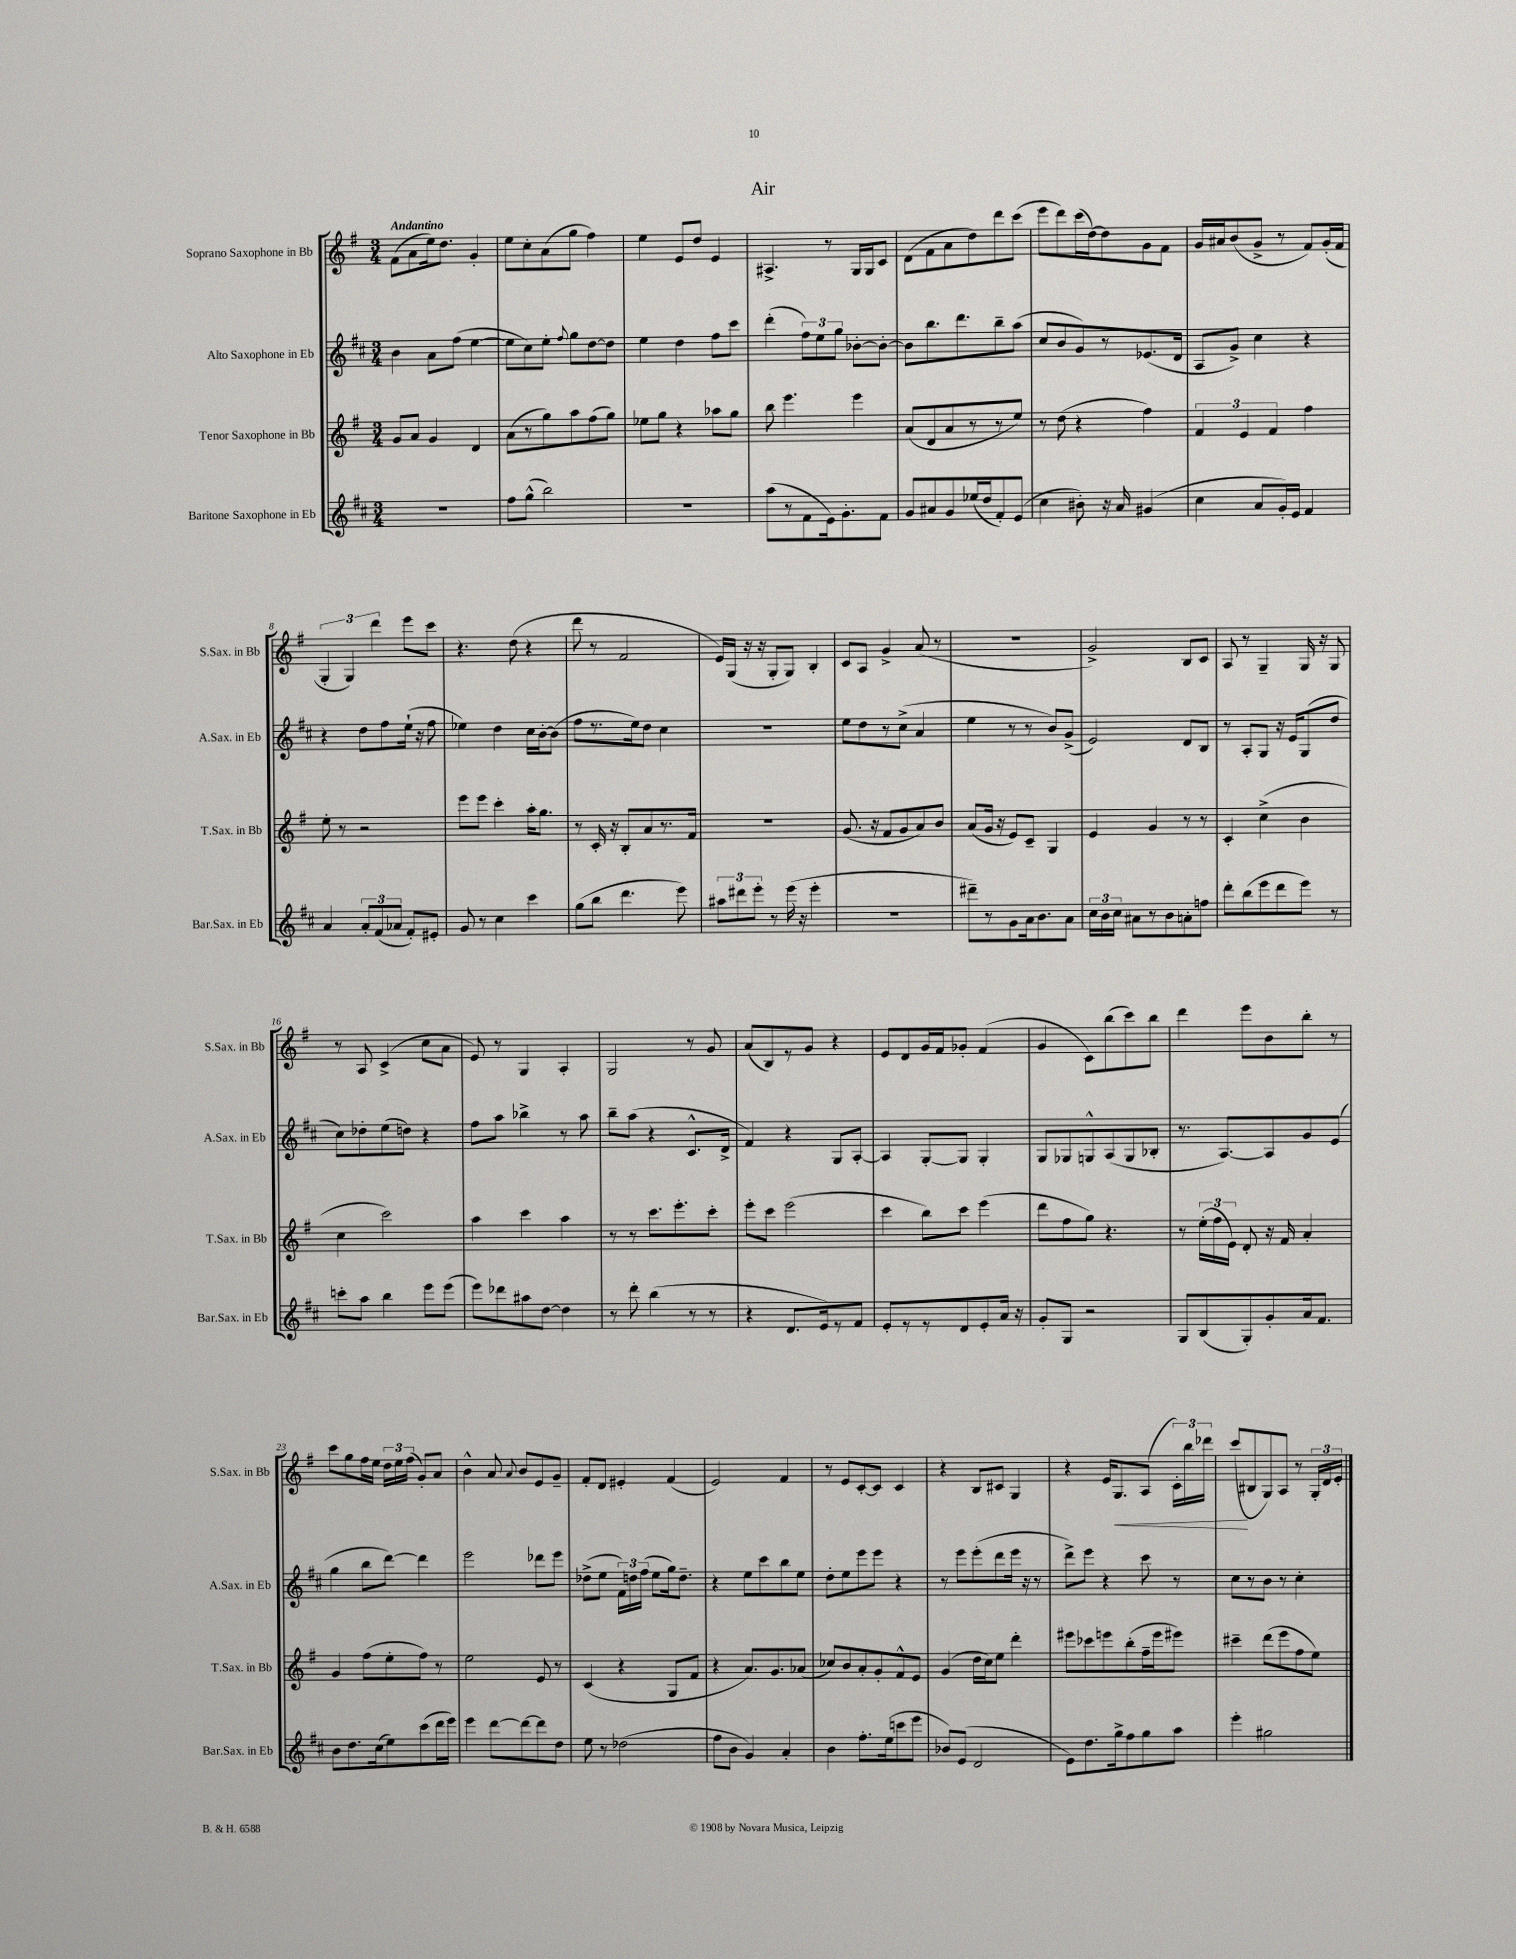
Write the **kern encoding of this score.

**kern	**kern	**kern	**kern
*staff4	*staff3	*staff2	*staff1
*clefG2	*clefG2	*clefG2	*clefG2
*k[f#c#]	*k[f#]	*k[f#c#]	*k[f#]
*M3/4	*M3/4	*M3/4	*M3/4
2.r	8g	4b	(8f#
.	8a	.	8a
.	4g	8a	16ee)
.	.	.	8.dd
.	.	(8ff#	.
.	4d	[4ee	4g'
=	=	=	=
8ff#	(8a	8ee]	8ee
(8gg^^	8r	8cc#)	8cc'
2bb)	8gg)	8ee'	(8a
.	.	8qqff#	.
.	8aa	8gg	8gg
.	(8ff#	[8dd	4ff#)
.	8gg)	8dd]	.
=	=	=	=
2.r	8ee-	4ee	4ee
.	8gg	.	.
.	4r	4dd	8e
.	.	.	8dd
.	8aa-	8ff#	4e
.	8gg	8ccc#	.
=	=	=	=
(8aa	8bb	(4ddd'	4.A#^
8r	4.eee	.	.
8f#	.	12ff#)	.
.	.	12ee	.
16e)	.	.	8r
.	.	12gg	.
8.g'	.	.	.
.	4eee	[8b-'	16G
.	.	.	16G
8f#	.	8b-'_	8c
=	=	=	=
8g	(8a	8b-]	(8d
8a#	8d	8.bb	8f#
8g	8a	.	8a
.	.	8.ddd	.
(16ee-	8r	.	8dd)
16dd	.	.	.
8f#')	8r	8bb~	8ddd
(8e	8ee)	(8aa	(8ccc
=	=	=	=
4cc#	8r	8cc#	8eee
.	(8dd	8b	8ddd)
8b#')	4r	8g)	(16ccc
.	.	.	[16dd)
16r	.	8r	8dd]
16a	.	.	.
(4g#	4ff#)	(8.e-	8g
.	.	.	8f#
.	.	16d	.
=	=	=	=
4cc#	6f#	8A	16g
.	.	.	16a#
.	.	8g^)	(8b
.	6e	.	.
8a	.	4cc#	8g^
.	6f#	.	.
16g')	.	.	8r
16e	.	.	.
4f#	4ff#	4r	8f#)
.	.	.	(16g'
.	.	.	16f#
=	=	=	=
4a	8ee'	4r	6G'
.	8r	.	.
.	.	.	6G)
12a'	2r	8dd	.
(12f#	.	.	6ddd
.	.	8ff#	.
12a-	.	.	.
8f#')	.	(16ee`	8eee
.	.	16r	.
8e#'	.	8ff#	8ccc
=	=	=	=
8g	8eee	4ee-)	4.r
8r	8eee	.	.
4cc#	4ccc'	4dd	.
.	.	.	(8dd
4ccc#	16aa'	16cc#	4r
.	8.gg	[16b'	.
.	.	(8b]	.
=	=	=	=
(8gg	8r	8ff#	8ddd
8bb	16c'	8.r	8r
.	16r	.	.
4.ddd	8B'	.	2f#
.	.	16ee)	.
.	8a	8dd	.
.	8.r	4cc#	.
8eee)	.	.	.
.	16f#	.	.
=	=	=	=
12aa#	2.r	2.r	16e)
.	.	.	(16G
12ddd#	.	.	.
.	.	.	16r
12eee'	.	.	.
.	.	.	16r
8r	.	.	8G'
(16eee	.	.	8G)
16r	.	.	.
4eee'	.	.	4B'
=	=	=	=
2.r	(8.g	8ee	8c
.	.	8dd	8A
.	16r	.	.
.	8f#	8r	4g^
.	8g	(8cc#^	.
.	8a)	4a	(8a
.	8b	.	8r
=	=	=	=
8ddd#~)	(8a	4ee	2.r
8r	16g	.	.
.	16r	.	.
8g	8e)	8r	.
16a	8c~	8r	.
8.b	.	.	.
.	4G	8b)	.
8a	.	(8g^	.
=	=	=	=
24cc#	4e	2e)	2g^)
24b	.	.	.
24cc#	.	.	.
8a#	.	.	.
8r	4g	.	.
8b	.	.	.
8a'	8r	8d	8B
8ff	8r	8B	8c
=	=	=	=
8ddd'	4c'	8r	8A
(8bb	.	8A'	8r
8eee	(4cc^	8G	4G~
8ddd	.	16r	.
.	.	16e	.
8eee)	4b	(8G	16G
.	.	.	16r
8r	.	8dd	8G
=	=	=	=
8ccc'	4cc	8cc#)	8r
8aa	.	8dd-'	8A
4bb	2ccc)	(8ee	(4c^
.	.	8dd)	.
8eee	.	4r	8cc
(8eee	.	.	8a
=	=	=	=
8eee)	4aa	8ff#	8e)
8ddd-	.	8aa	8r
8aa#	4ccc	4bb-^	4G
[8dd	.	.	.
4dd]	4aa	8r	4A'
.	.	8aa	.
=	=	=	=
8r	8r	8bb~	2G
8ddd'	8r	(8aa	.
(4bb	8.ccc	4r	.
.	8.eee'	.	.
8r	.	8.c#^^	8r
8r	8ccc'	.	8g
.	.	16d^	.
=	=	=	=
4r	8eee'	4f#)	(8a
.	8ccc	.	8B)
8.d	(2eee	4r	8r
.	.	.	8g
16e)	.	.	.
8r	.	8G	4r
8f#	.	[8A'	.
=	=	=	=
8e'	4ccc	4A]	8e
8r	.	.	8d
8r	8bb)	[8G'	16g
.	.	.	16f#
8d	8ccc	8G]	8g-'
8e'	(4eee	4G'	(4f#
16a	.	.	.
16r	.	.	.
=	=	=	=
8g'	8ddd	8G	4g
8G	8ff#	8G-	.
2r	8gg)	8G^^	8c)
.	4.r	(8A	(8bb
.	.	8G	8ccc)
.	.	8B-'	8bb
=	=	=	=
8G	8r	8.r	4ddd
(8B	(24ee'	.	.
.	24ff#	.	.
.	.	[8.A)	.
.	24e)	.	.
8G')	8d'	.	8eee
8g'	16r	8A]	8b
.	16f#	.	.
16a	4a'	8g	8bb'
8.f#	.	.	.
.	.	(8e	8r
=	=	=	=
8b	4g	4gg	8ccc
8.dd	.	.	8gg
.	(8ff#	8bb	16ff#
(16cc#	.	.	16ee
8ee)	8ee'	[8ddd)	24dd
.	.	.	24ee
.	.	.	(24ff#
(8ccc#	8ff#)	4ddd]	8g')
16ddd	8r	.	8a
16eee)	.	.	.
=	=	=	=
4eee	2ee	2eee	4b^^
[8ddd	.	.	8a
.	.	.	8qqa
8ddd_	.	.	8b
8ddd]	8e	8ddd-	8e
8dd	8r	8eee	8g~
=	=	=	=
8ee	(4c	(8dd-^	8f#'
8r	.	8ee	8d
(2dd-	4r	24f#)	4e#'
.	.	24dd	.
.	.	(24ff#	.
.	.	8ee	.
.	8G	16gg)	(4f#
.	.	8.dd~	.
.	8f#	.	.
=	=	=	=
8ff#	4r	4r	2e)
8b	.	.	.
4g)	8.a)	8ee	.
.	.	8ccc#	.
.	8.g	.	.
4a'	.	8bb	4f#
.	(8a-	8ee	.
=	=	=	=
4b	8cc-)	8dd'	8r
.	8b	8ee	8e
8.ff#'	8a'	8eee	[8c'
.	8g'	8eee	8c]
(16ee	.	.	.
8ccc	8f#^^	4r	4c
8eee	8e	.	.
=	=	=	=
8b-)	(4g	8r	4r
(8e	.	8eee	.
2d	16dd	(8eee'	8B
.	16cc)	.	.
.	8ee	8ddd	8c#
.	4ddd'	16eee	4G
.	.	16r	.
.	.	8r	.
=	=	=	=
8e)	8eee#	8ddd^)	4r
8.dd	8ccc-	8eee	.
.	8eee	4r	16e
16gg^	.	.	8.G
8ff#	(8bb'	.	.
8gg	16ff#~	8ccc#	(8A
.	16eee	.	.
8aa	8eee#)	8r	24c')
.	.	.	24bb
.	.	.	24ddd-
=	=	=	=
4eee'	4ccc#~	8cc#	(8ccc
.	.	8r	8B#
2gg#	(8ddd	8b	8G)
.	8eee	8r	8A
.	8ff#	4cc#'	8r
.	8ee)	.	24G'
.	.	.	24d
.	.	.	24e'
==	==	==	==
*-	*-	*-	*-
